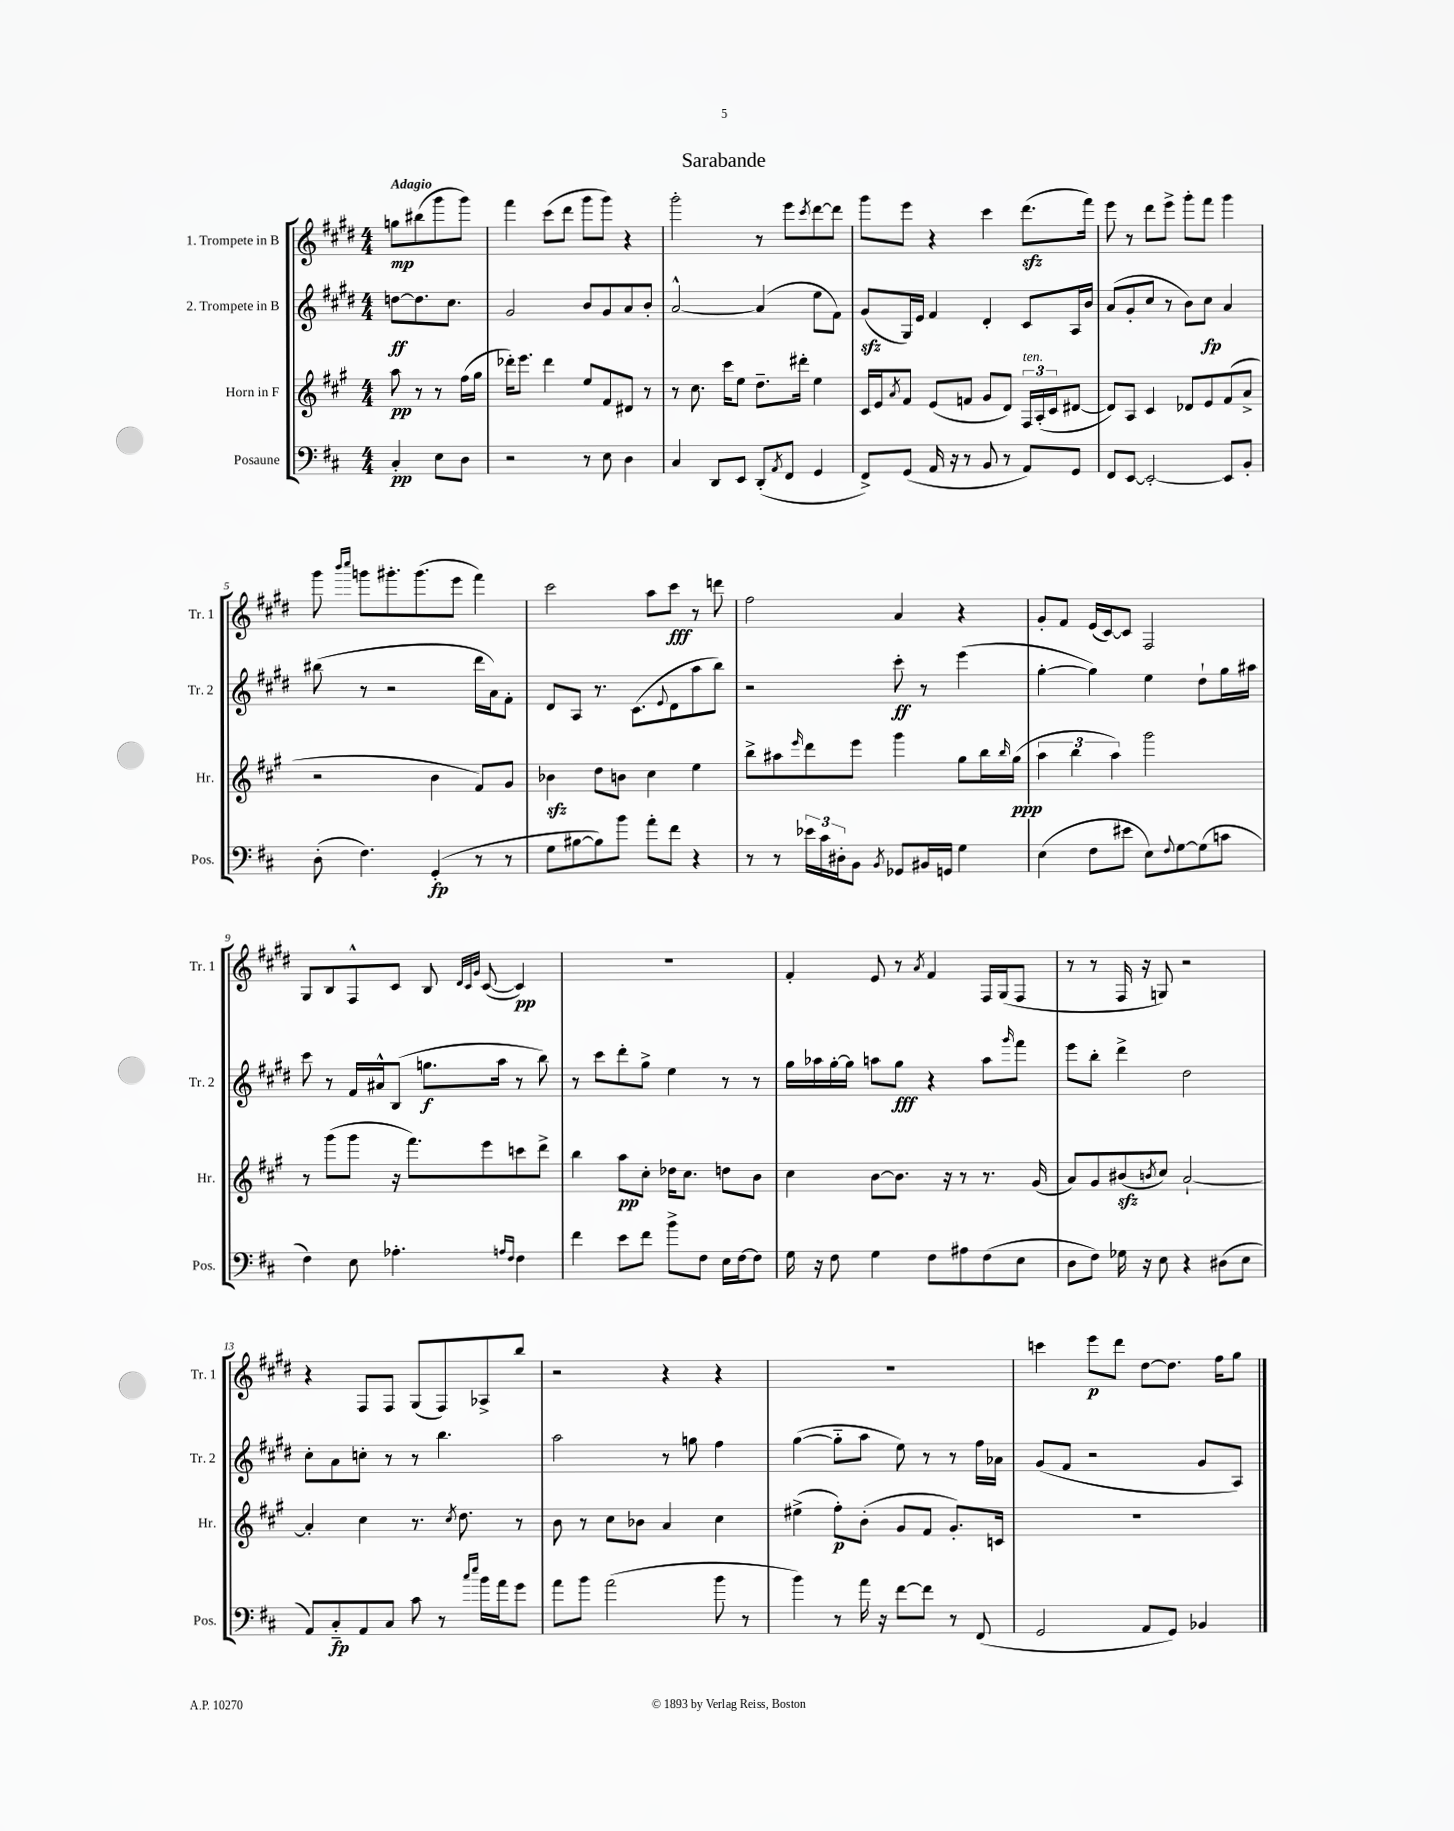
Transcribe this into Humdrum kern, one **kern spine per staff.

**kern	**kern	**kern	**kern
*staff4	*staff3	*staff2	*staff1
*clefF4	*clefG2	*clefG2	*clefG2
*k[f#c#]	*k[f#c#g#]	*k[f#c#g#d#]	*k[f#c#g#d#]
*M4/4	*M4/4	*M4/4	*M4/4
4C#'	8aa	[8dd	8gg
.	8r	8.dd]	(8bb#
8E	8r	.	8ggg#
.	.	8.cc#	.
8D	(16ff#	.	8ggg#)
.	16gg#	.	.
=	=	=	=
2r	16ddd-')	2g#	4fff#
.	8.eee	.	.
.	4ddd-	.	(8ccc#
.	.	.	8ddd#
8r	8ee	8b	8ggg#
8E	8f#	8g#	8ggg#)
4D	8d#	8a	4r
.	8r	8b'	.
=	=	=	=
4C#	8r	[2a^^	2ggg#'
.	8.cc#	.	.
8DD	.	.	.
.	16ccc#	.	.
8EE	8ee	.	.
(8DD'	8.dd~	(4a]	8r
8qAA	.	.	.
8FF#	.	.	8eee
.	16ddd#'	.	.
.	.	.	8qccc#
4GG	4ee	8ee	[8ddd#
.	.	8f#)	8ddd#]
=	=	=	=
8FF#^)	16c#	(8g#	8ggg#
.	16e	.	.
.	8qa	.	.
(8GG	8f#	16G#)	8eee
.	.	16e	.
16AA	(8e	4f#	4r
16r	.	.	.
8r	8f	.	.
8BB	8g#	4d#'	4ccc#
8r	8d)	.	.
8AA)	24F#	8c#	(8.ddd#
.	(24A'	.	.
.	24c#	.	.
8GG	[8d#	16A	.
.	.	16b	16fff#)
=	=	=	=
8FF#	8d#])	(8a	8eee
[8EE	8A	8g#'	8r
2EE'_	4c#	8cc#	8ddd#
.	.	8r	8eee^
.	8d-	8b)	8ggg#'
.	8e	8cc#	8fff#
8EE]	(8f#	4a	4ggg#
8BB'	8a^	.	.
=	=	=	=
(8D'	2r	(8bb#	8ggg#
.	.	.	16qqbbb
.	.	.	16qqcccc#
4.F#)	.	8r	8ggg
.	.	2r	8.ggg#'
.	.	.	(8.ggg#
(4GG'	4b	.	.
.	.	.	8eee
8r	8f#)	16ddd#	4fff#)
.	.	16a)	.
8r	8g#	8f#'	.
=	=	=	=
8G	4b-	8d#	2ccc#
[8B#	.	8A	.
8B#])	8dd	8.r	.
8b	8b	.	.
.	.	(8.c#	.
8a'	4cc#	.	8aa
.	.	8qqe	.
8f#	.	8d#	8ccc#
4r	4ee	8aa	8r
.	.	8bb)	8ddd
=	=	=	=
8r	8bb^	2r	2ff#
8r	8aa#	.	.
.	16qqeee	.	.
24e-	8ddd	.	.
24c#	.	.	.
24D#'	.	.	.
8BB	8eee	.	.
8qBB	.	.	.
8GG-	4ggg#	8ccc#'	4a
16BB#	.	8r	.
16GG	.	.	.
4G	8gg#	(4eee	4r
.	16bb	.	.
.	16qqbb	.	.
.	(16gg#	.	.
=	=	=	=
(4E	6aa	[4gg#'	8g#'
.	.	.	8f#
.	6bb	.	.
8F#	.	4gg#])	(16e
.	.	.	[16c#)
.	6aa)	.	.
8e#	.	.	8c#]
8E)	2ggg#	4ee	2F#
8qqF#	.	.	.
[8G	.	.	.
(8G]	.	8dd#`	.
8c	.	16gg#	.
.	.	16aa#	.
=	=	=	=
4F#)	8r	8ccc#	8G#
.	(8ggg#	8r	8B
8E	8ggg#	16f#	8F#^^
.	.	16a#^^	.
4.A-'	16r	(8B	8c#
.	8.fff#)	.	.
.	.	8.gg	8B
.	.	.	32qqd#
.	.	.	32qqc#
.	.	.	32qqg#
.	8eee	.	([8c#
.	.	16aa	.
16qqA	.	.	.
16qqF#	.	.	.
4F#	8ccc	8r	4c#])
.	8ddd^	8bb)	.
=	=	=	=
4f#	4bb	8r	1r
.	.	8ccc#	.
8e	8aa	8ddd#'	.
8f#	8cc#'	8gg#^	.
8b^	16dd-	4ee	.
.	8.cc#	.	.
8F#	.	.	.
16E	8dd	8r	.
[16F#	.	.	.
8F#]	8b	8r	.
=	=	=	=
16G	4cc#	16gg#	4f#'
16r	.	16aa-	.
8F#	.	[16gg#'	.
.	.	16gg#]	.
4G	[8b	8aa	8e
.	8.b]	8gg#	8r
.	.	.	8qa
8F#	.	4r	4f#
.	16r	.	.
8A#	8r	.	.
(8F#	8.r	8aa	16F#
.	.	.	(16G#
.	.	16qqggg#	.
8E	.	8fff#	8F#
.	(16g#	.	.
=	=	=	=
8D	8a)	8eee	8r
8F#)	8g#	8bb'	8r
16G-	(8b#	4ddd#^	16F#
16r	.	.	16r
.	8qb	.	.
8E	8cc#)	.	8G)
4r	[2a`	2dd#	2r
(8D#	.	.	.
8E	.	.	.
=	=	=	=
8AA)	4a']	8cc#'	4r
8C#'~	.	8a	.
8AA	4cc#	8cc'	8F#
8C#	.	8r	8F#
8c#	8.r	8r	(8G#
8r	.	4.bb	8F#)
.	8qcc#	.	.
.	8.dd	.	.
16qqcc#	.	.	.
16qqee	.	.	.
16b	.	.	8A-^
16a	.	.	.
8g	8r	.	8bb
=	=	=	=
8a	8b	2aa	2r
8b	8r	.	.
(2a	8cc#	.	.
.	8b-	.	.
.	4a	8r	4r
.	.	8gg	.
8b	4cc#	4ff#	4r
8r	.	.	.
=	=	=	=
4b)	(4ee#^	([4gg#	1r
8r	8ff#')	8gg#'~]	.
16a	(8b'	8aa	.
16r	.	.	.
[8f#	8g#	8ee)	.
8f#]	8f#	8r	.
8r	8.g#')	8r	.
(8FF#	.	16ff#	.
.	16c	16a-	.
=	=	=	=
2GG	1r	(8g#	4ccc
.	.	8f#	.
.	.	2r	8eee
.	.	.	8ddd#
8AA	.	.	[8dd#
8GG)	.	.	8.dd#]
4BB-	.	8g#	.
.	.	.	16ff#
.	.	8A)	8gg#
==	==	==	==
*-	*-	*-	*-
